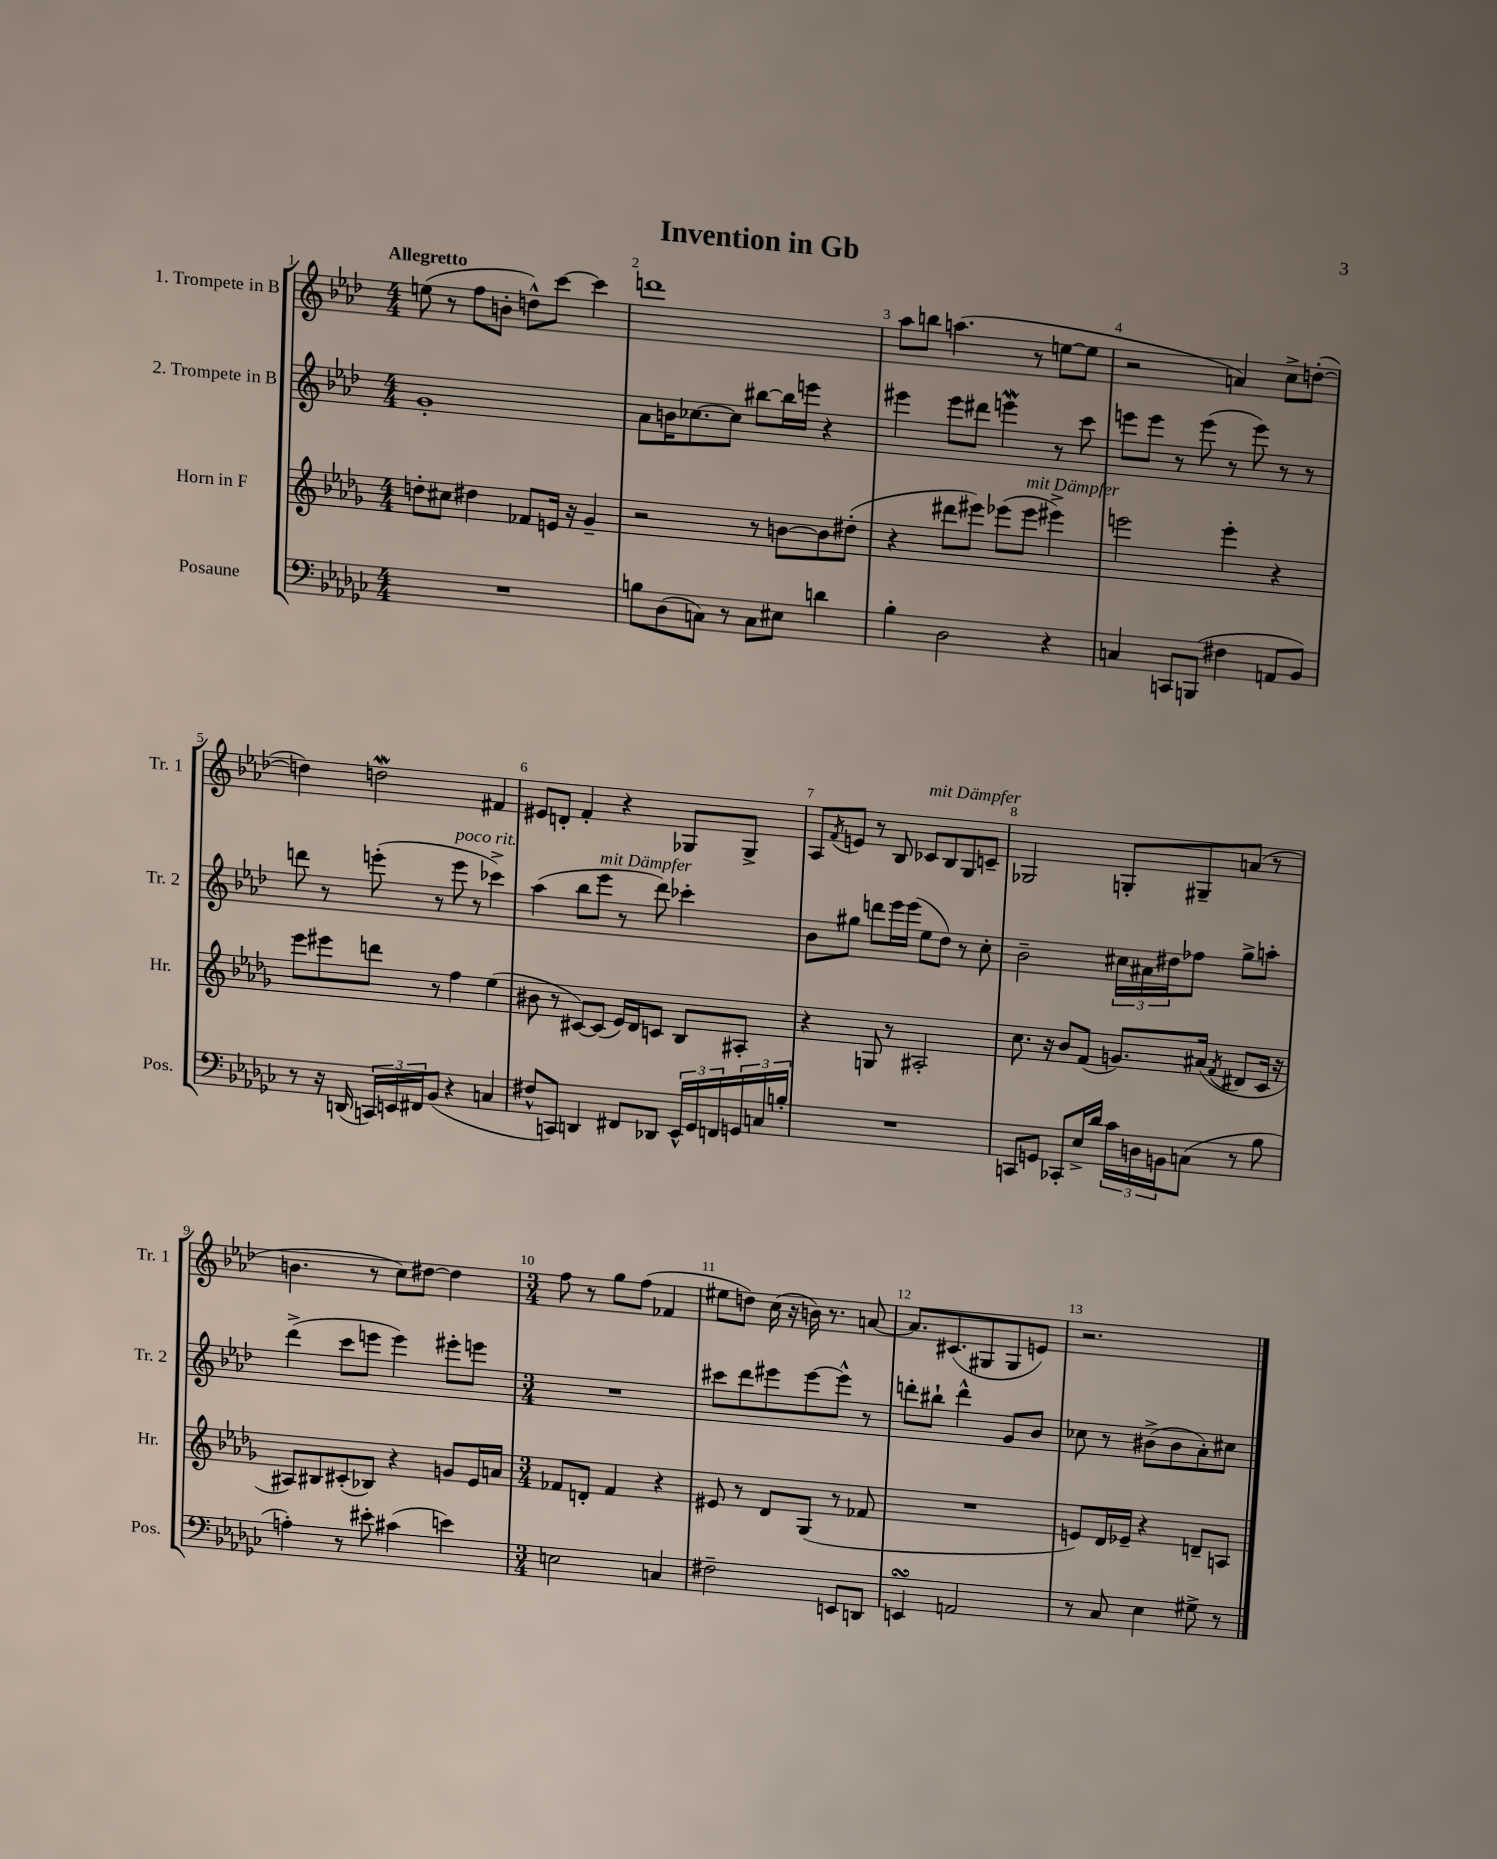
\header { title = "Invention in Gb" }
<<
\new StaffGroup <<
\new Staff = "s0" \with { instrumentName = "1. Trompete in B" shortInstrumentName = "Tr. 1" } {
    \clef treble \key aes \major \numericTimeSignature \time 4/4 \tempo "Allegretto"
    e''8( r8 f''8 b'8-. d''8-^) c'''8~ c'''4 |
    d'''1 |
    aes''8 b''8 a''4.( r8 e''8~ e''8 |
    r2 a'4) c''8-> d''8~-.( |
    d''4) d''2\mordent fis'4 |
    eis'8 d'8-. f'4-. r4 ges8 ges8-> |
    aes8 \acciaccatura { f'8 } e'8 r8 bes8 ces'8^\markup { \italic "mit Dämpfer" } bes8 g8 c'8-- |
    ges2 g8-. gis8-- a'8( r8 |
    b'4. r8 c''8) dis''8~ dis''4 |
    \numericTimeSignature \time 3/4 f''8 r8 g''8 f''8( fes'4 |
    eis''8 d''8) c''16( r16 b'16) r8. a'8~ |
    a'8. cis'8.( gis8 gis8 e'8) |
    r2. \bar "|." |
}
\new Staff = "s1" \with { instrumentName = "2. Trompete in B" shortInstrumentName = "Tr. 2" } {
    \clef treble \key aes \major \numericTimeSignature \time 4/4
    g'1-. |
    aes'8 b'16 ces''8.~ ces''8 bis''8~ bis''16 e'''16 r4 |
    eis'''4 eis'''8 dis'''8 e'''4\mordent r8 c'''8 |
    e'''8 e'''8 r8 e'''8( r8 e'''8) r8 r8 |
    d'''8 r8 e'''8-.( r8 e'''8^\markup { \italic "poco rit." } r8 ces'''4->) |
    aes''4( bes''8 ees'''8^\markup { \italic "mit Dämpfer" } r8 des'''8) ces'''4-. |
    bes'8 gis''8 d'''8 ees'''16 ees'''16( ees''8 des''8) r8 c''8-. |
    bes'2-- \tuplet 3/2 { cis''16 ais'16 dis''16 } fes''8 g''8-> a''8-. |
    des'''4->( c'''8 e'''8 e'''4) eis'''8-. e'''8 |
    \numericTimeSignature \time 3/4 R2. |
    cis'''8 des'''8 eis'''8 eis'''8~ eis'''8-^ r8 |
    d'''8-. bis''8-! d'''4-^ g'8 bes'8 |
    ces''8 r8 bis'8->( bis'8 aes'8-.) cis''8 \bar "|." |
}
\new Staff = "s2" \with { instrumentName = "Horn in F" shortInstrumentName = "Hr." } {
    \clef treble \key des \major \numericTimeSignature \time 4/4
    d''8-. cis''8 dis''4 fes'8 e'16 r16 ges'4-- |
    r2 r8 b'8~ b'8 dis''8-.( |
    r4 dis'''8 eis'''8) ees'''8( ees'''8^\markup { \italic "mit Dämpfer" } eis'''4->) |
    e'''2 e'''4-. r4 |
    ees'''8 eis'''8 d'''8 r8 f''4 ees''4( |
    bis'8 r8 cis'8~) cis'8( ees'16) des'16 c'8 bes8 ais8-. |
    r4 g8 r8 ais2-. |
    c''8. r16 bes'8 f'8( g'8.) ais'16( \acciaccatura { f'8 } dis'8 c'16 r16 |
    ais8) bis8 cis'8-.( bes8) r4 g'8 ees'16 a'16 |
    \numericTimeSignature \time 3/4 fes'8 d'8-. fes'4 r4 |
    eis'8 r8 des'8 ges8( r8 fes'8 |
    R2. |
    e'8) des'16 ees'16-- r4 d'8-- a8 \bar "|." |
}
\new Staff = "s3" \with { instrumentName = "Posaune" shortInstrumentName = "Pos." } {
    \clef bass \key ges \major \numericTimeSignature \time 4/4
    R1 |
    b8 des8( c8) r8 c8 eis8 d'4 |
    bes4-. des2 r4 |
    c4 c,8 b,,8( fis4 a,8 bes,8) |
    r8 r16 d,16( \tuplet 3/2 { c,16) e,16 fis,16 } bes,8( r4 c4 |
    fis8-^ c,8) d,4 fis,8 des,8 \tuplet 3/2 { ees,16-^ ges,16 f,16 } \tuplet 3/2 { g,16 c16 b16-. } |
    R1 |
    c,8 g,8 ces,8-. ees16-> des'16 \tuplet 3/2 { ces'16 d16 b,16 } c8( r8 bes8 |
    a4-.) r8 eis'8-. cis'4( e'4) |
    \numericTimeSignature \time 3/4 e2 c4 |
    fis2-- e,8 d,8 |
    e,4\turn a,2 |
    r8 ces8 ees4 gis8-> r8 \bar "|." |
}
>>
>>
\layout { \context { \Score \override BarNumber.break-visibility = ##(#f #t #t) barNumberVisibility = #all-bar-numbers-visible } }
